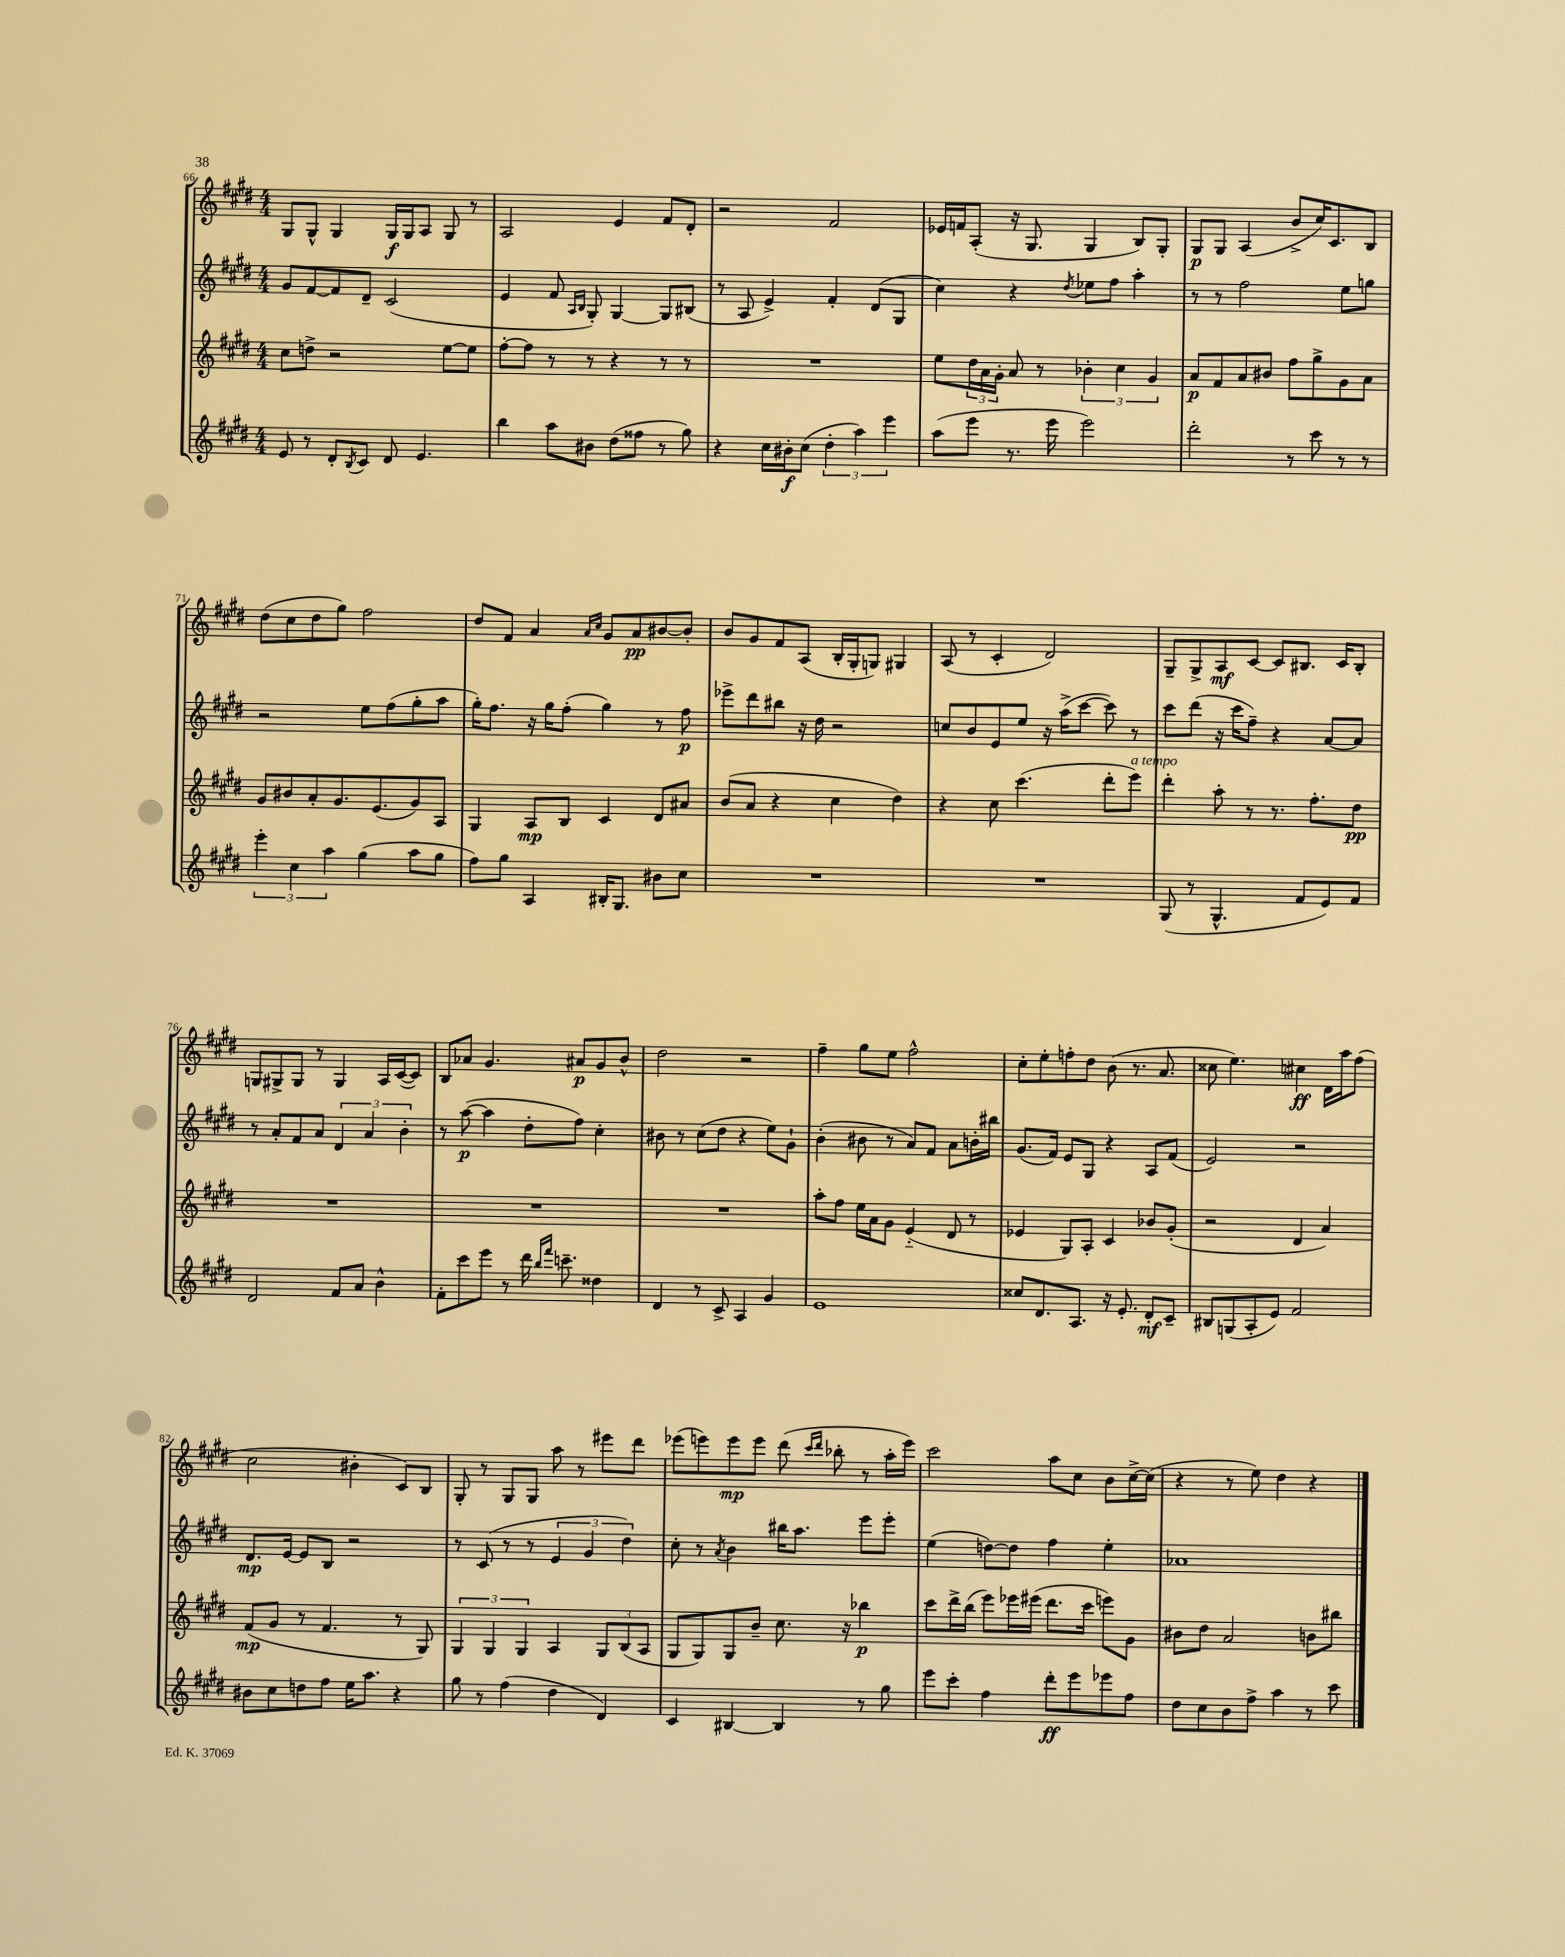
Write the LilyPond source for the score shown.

<<
\new StaffGroup <<
\new Staff = "s0" {
    \clef treble \key e \major \numericTimeSignature \time 4/4
    gis8 gis8-^ gis4 gis16\f gis16 a8 gis8 r8 |
    a2 e'4 fis'8 dis'8-. |
    r2 fis'2 |
    ees'16 f'16 a8-.( r16 gis8. gis4 b8) gis8-. |
    gis8\p gis8 a4( b'8-> cis''16) cis'8. b8 |
    dis''8( cis''8 dis''8 gis''8) fis''2 |
    dis''8 fis'8 a'4 \grace { a'16 cis''16 } gis'8 a'8\pp bis'8~ bis'8-. |
    b'8 gis'8 fis'8 a8( b16-. gis16-. g8) gis4 |
    a8( r8 cis'4-. dis'2) |
    gis8-- gis8-> a8\mf cis'8~ cis'8 bis8. cis'16 bis8-. |
    g8 gis8-> gis8 r8 gis4 a16 cis'16~( cis'8) |
    b8 aes'8 gis'4. ais'8\p gis'8 b'8-^ |
    dis''2 r2 |
    fis''4-- gis''8 e''8 fis''2-^ |
    cis''8-. e''8-. f''8-. dis''8 b'8( r8. a'8. |
    cisis''8 e''4.) cis''4\ff dis'16 a''16 fis''8( |
    cis''2 bis'4-. cis'8) b8 |
    gis8-. r8 gis8 gis8 a''8 r8 eis'''8 dis'''8 |
    ees'''8( e'''8) e'''8\mp e'''8 dis'''8( \grace { cis'''16 dis'''16 } bes''8-. r8 a''16-. e'''16) |
    cis'''2 a''8 cis''8 b'8 cis''16~-> cis''16( |
    r4 r8 e''8) dis''4 r4 \bar "|." |
}
\new Staff = "s1" {
    \clef treble \key e \major \numericTimeSignature \time 4/4
    gis'8 fis'8~ fis'8 dis'8-- cis'2( |
    e'4 fis'8 \grace { a16 b16 } gis8-.) gis4~ gis8 bis8( |
    r8 a8 e'4->) fis'4-. dis'8( gis8 |
    cis''4) r4 \acciaccatura { dis''8 } ees''8 fis''8 a''4-. |
    r8 r8 fis''2 e''8 g''8 |
    r2 e''8 fis''8( gis''8-. a''8 |
    gis''16-.) fis''8. r16 gis''16 fis''8-.( gis''4) r8 fis''8\p |
    ees'''8-> dis'''8 bis''8 r16 dis''16 r2 |
    c''8 b'8 e'8 e''8 r16 a''16->( cis'''8~ cis'''8) r8 |
    cis'''8 dis'''8( r16 cis'''16 fis''8--) r4 a'8~ a'8 |
    r8 a'8-. fis'8 a'8 \tuplet 3/2 { dis'4 a'4 b'4-. } |
    r8 a''8~\p( a''4 dis''8-. fis''8) cis''4-. |
    bis'8 r8 cis''8( dis''8 r4 e''8) gis'8-! |
    b'4-.( bis'8 r8 a'8) fis'8 a'8 b'16-. bis''16 |
    gis'8.( fis'16) e'8 gis8 r4 a8 fis'8( |
    e'2) r2 |
    dis'8.\mp e'16~ e'8 b8 r2 |
    r8 cis'8( r8 r8 \tuplet 3/2 { e'4 gis'4 dis''4) } |
    cis''8-. r8 \acciaccatura { a'8 } b'4 bis''16 a''8. e'''8 e'''8-. |
    e''4( d''8~) d''8 fis''4 e''4-. |
    aes'1 \bar "|." |
}
\new Staff = "s2" {
    \clef treble \key e \major \numericTimeSignature \time 4/4
    cis''8 d''8-> r2 e''8~ e''8 |
    fis''8~-. fis''8 r8 r8 r4 r8 r8 |
    R1 |
    e''8 \tuplet 3/2 { dis''16 a'16 gis'16-. } a'8 r8 \tuplet 3/2 { bes'4-. cis''4 gis'4 } |
    a'8\p fis'8 a'8 bis'8 fis''8 gis''8-> gis'8 a'8 |
    gis'8 bis'8 a'8-. gis'8. e'8.( gis'8) a8 |
    gis4 a8\mp b8 cis'4 dis'8 ais'8 |
    b'8( a'8 r4 cis''4 dis''4) |
    r4 cis''8 cis'''4.( dis'''8-. e'''8^\markup { \italic "a tempo" }) |
    dis'''4-. a''8-. r8 r8. fis''8.-. dis''8\pp |
    R1 |
    R1 |
    R1 |
    a''8-. fis''8 e''16 a'16 gis'8 e'4-_( dis'8 r8 |
    ees'4 gis8) a8-. cis'4 bes'8 gis'8-.( |
    r2 dis'4 a'4) |
    fis'8\mp( gis'8 r8 fis'4. r8 gis8) |
    \tuplet 3/2 { gis4 gis4 gis4 } a4 \tuplet 3/2 { gis8 b8( a8 } |
    gis8 gis8) gis8 b'8-- cis''8. r16 bes''4\p |
    cis'''8 dis'''16-> b''16( e'''8) ees'''16 eis'''16( dis'''8. cis'''16 e'''8) gis'8 |
    bis'8 dis''8 a'2 b'8 bis''8 \bar "|." |
}
\new Staff = "s3" {
    \clef treble \key e \major \numericTimeSignature \time 4/4
    e'8 r8 dis'8-. \acciaccatura { b8 } cis'8 dis'8 e'4. |
    b''4 a''8 bis'8 dis''8( fisis''8 r8 gis''8) |
    r4 cis''16 bis'16-.\f cis''8( \tuplet 3/2 { dis''4-. a''4) e'''4 } |
    a''8( e'''8 r8. e'''16 e'''2) |
    dis'''2-. r8 cis'''8 r8 r8 |
    \tuplet 3/2 { e'''4-. cis''4 a''4 } gis''4( a''8 gis''8 |
    fis''8) gis''8 a4 bis16-. gis8. bis'8 cis''8 |
    R1 |
    R1 |
    gis8( r8 gis4.-^ fis'8 e'8) fis'8 |
    dis'2 fis'8 a'8 b'4-^ |
    fis'8-. cis'''8 e'''8 r8 dis'''16 \grace { b''16 fis'''16 } c'''8.-- disis''4 |
    dis'4 r8 cis'8-> a4 gis'4 |
    e'1 |
    cisis''8 dis'8. a8. r16 e'8.-. dis'8-.\mf cis'8-- |
    bis8 g8( a8-. e'8) fis'2 |
    bis'8 cis''8 d''8 fis''8 e''16 a''8. r4 |
    gis''8 r8 fis''4( dis''4 dis'4) |
    cis'4 bis4~ bis4 r8 gis''8 |
    e'''8 cis'''8-. fis''4 dis'''8-.\ff e'''8 ees'''8 fis''8 |
    dis''8 cis''8 b'8 fis''8-> a''4 r8 cis'''8 \bar "|." |
}
>>
>>
\layout { \context { \Score currentBarNumber = #66 } }
